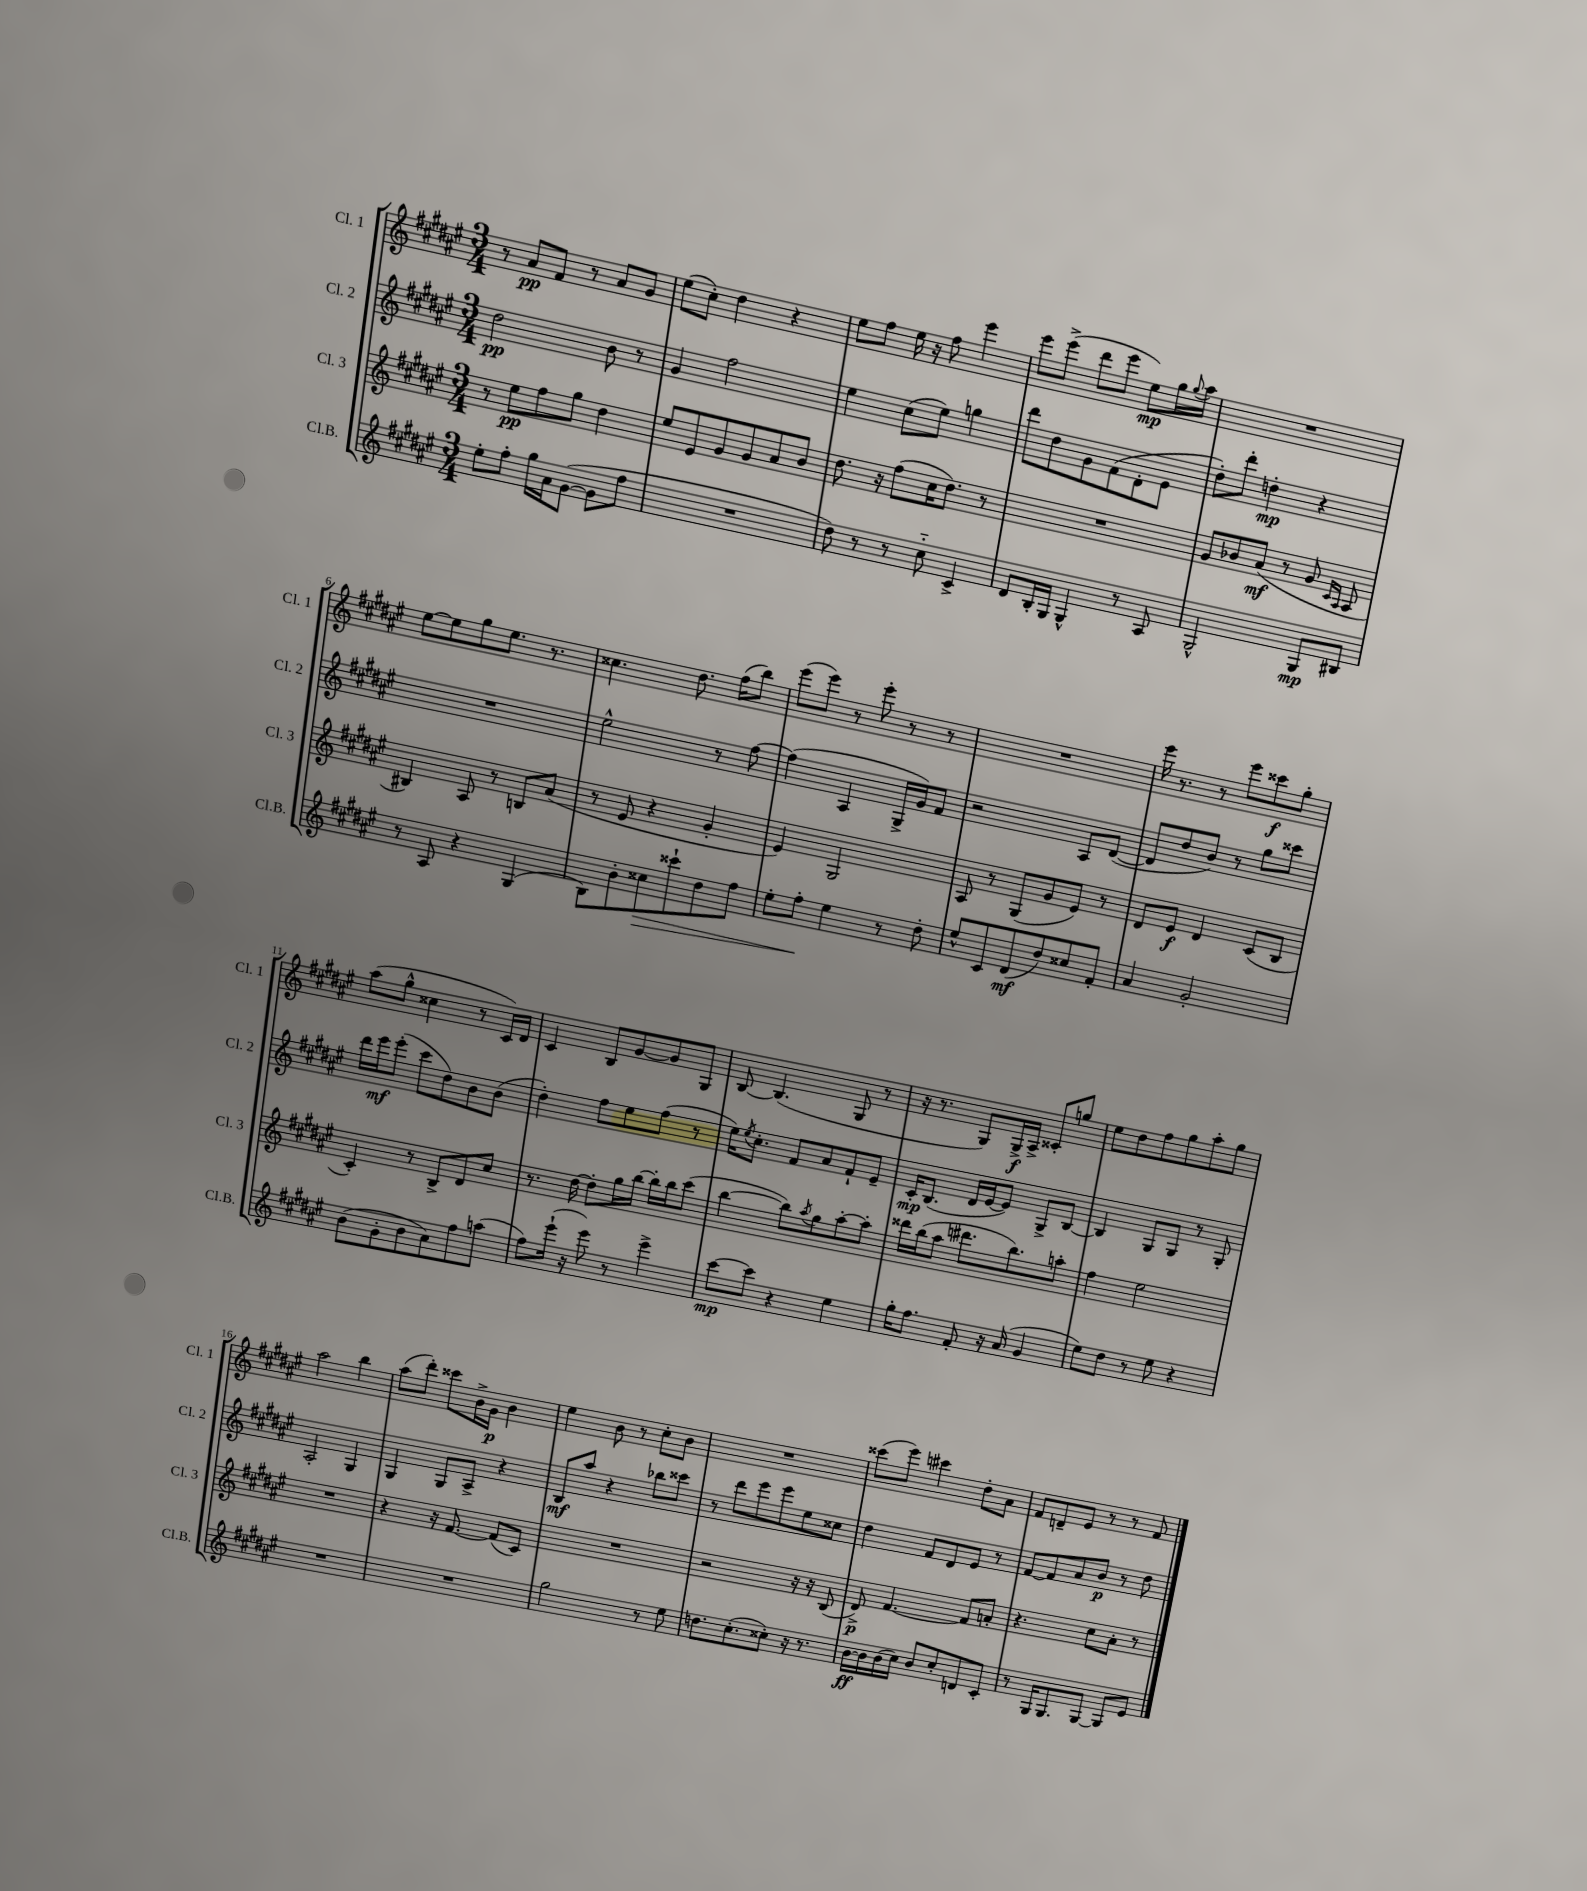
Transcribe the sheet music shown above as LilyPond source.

<<
\new StaffGroup <<
\new Staff = "s0" \with { instrumentName = "Cl. 1" shortInstrumentName = "Cl. 1" } {
    \clef treble \key fis \major \numericTimeSignature \time 3/4
    r8 ais'8\pp fis'8 r8 ais'8 gis'8 |
    eis''8( cis''8-.) dis''4 r4 |
    eis''8 fis''8 eis''16 r16 fis''8 eis'''4 |
    eis'''8 eis'''8->( dis'''8 eis'''8 eis''8\mp) gis''16 \appoggiatura { gis''8 } ais''16 |
    R2. |
    eis''8~ eis''8 gis''8 eis''8. r8. |
    cisis''4. dis''8. fis''16( b''8) |
    eis'''8( eis'''8) r8 eis'''8-. r8 r8 |
    R2. |
    eis'''16 r8. r8 eis'''8 cisis'''8\f gis''8-. |
    ais''8( gis''8-^ cisis''4 r8 cis'16) dis'16 |
    cis'4 b8 gis'8~ gis'8 gis8 |
    b8~ b4.( gis8 r8 |
    r16 r8. gis8) gis16->\f ais16-> cisis'8-. g''8 |
    eis''8 dis''8 fis''8 gis''8 ais''8-. gis''8 |
    ais''2 b''4 |
    ais''8( dis'''8-.) cisis'''8 b'16-> gis'16\p b'4 |
    eis''4 b'8 r8 cis''8-. b'8 |
    R2. |
    cisis'''8( eis'''8) cis'''4 dis''8-. ais'8 |
    fis'8 d'8-- eis'8 r8 r8 fis'8 \bar "|." |
}
\new Staff = "s1" \with { instrumentName = "Cl. 2" shortInstrumentName = "Cl. 2" } {
    \clef treble \key fis \major \numericTimeSignature \time 3/4
    dis''2\pp b'8 r8 |
    gis'4 fis''2 |
    eis''4 cis''8( eis''8) g''4 |
    dis'''8 dis''8 gis'8 fis'8( dis'8-. eis'8 |
    dis''8-.) dis'''8-. d''4-.\mp r4 |
    R2. |
    eis''2-^ r8 fis''8~ |
    fis''4( ais4 gis16-> gis'16) fis'8 |
    r2 ais8 dis'8~( |
    dis'8 dis''8 b'8) r8 gis''8 cisis'''8 |
    dis'''16 eis'''16\mf eis'''8-.( cis'''8 dis''8) b'8 b'8( |
    dis''4-.) fis''8 eis''8 fis''8( r8 |
    eis''16) \acciaccatura { eis''8 } cis''8.-. fis'8 ais'8 fis'8-! eis'8-- |
    cis'16-.\mp b8.( dis'16 eis'16~ eis'8) gis8-> b8~ |
    b4 gis8 gis8 r8 gis8-. |
    ais2-. gis4 |
    gis4 gis8 ais8-> r4 |
    b8\mf ais''8 r4 bes''8 cisis'''8 |
    r8 dis'''8 eis'''8 eis'''8 eis''8 cisis''8 |
    dis''4 fis'8 dis'8 eis'8 r8 |
    fis'8~ fis'8 ais'8 b'8\p r8 dis''8 \bar "|." |
}
\new Staff = "s2" \with { instrumentName = "Cl. 3" shortInstrumentName = "Cl. 3" } {
    \clef treble \key fis \major \numericTimeSignature \time 3/4
    r8 eis''8\pp fis''8 gis''8 dis''4 |
    eis''8 eis'8 gis'8 gis'8 ais'8 b'8 |
    dis''8. r16 fis''8( cis''16 dis''8.) r8 |
    R2. |
    gis'8 bes'8 ais'8\mf( r8 gis'8 \grace { cis'16 ais16 } ais8 |
    bis4) ais8 r8 b8 ais'8( |
    r8 eis'8 r4 gis'4-. |
    eis'4) gis2 |
    ais8 r8 gis8( gis'8 eis'8) r8 |
    dis'8 eis'8\f dis'4 cis'8( b8 |
    cis'4-.) r8 b8-> dis'8 cis''8 |
    r8. dis''16~ dis''8-. gis''16 b''16~ b''16-. b''16 cis'''8( |
    b''4~ b''8) \acciaccatura { ais''8 } gis''8 ais''8~-. ais''8-. |
    disis'''16 b''16( ais''8 dis'''8. b''8.) a''8-. |
    fis''4 eis''2 |
    R2. |
    r4 r16 fis'8.~ fis'8( cis'8) |
    R2. |
    r2 r16 r16 b8( |
    dis'8->\p) fis'4.~ fis'8 a'8-. |
    r4. cis''8 ais'8-. r8 \bar "|." |
}
\new Staff = "s3" \with { instrumentName = "Cl.B." shortInstrumentName = "Cl.B." } {
    \clef treble \key fis \major \numericTimeSignature \time 3/4
    eis''8-. fis''8-. gis''16 ais'16 gis'8~( gis'8 fis''8 |
    R2. |
    dis''8) r8 r8 cis''8-_ cis'4-> |
    dis'8 b16-. gis16 gis4-^ r8 ais8 |
    gis2-^ gis8\mp bis8 |
    r8 ais8 r4 gis4( |
    b8) b'8-. cisis''8\> cisis'''8-! dis''8 fis''8 |
    eis''8-. fis''8-.\! eis''4 r8 dis''8-. |
    eis''8-^ cis'8 dis'8\mf( dis''8) cisis''8 fis'8-. |
    ais'4 gis'2-. |
    b'8( gis'8-. b'8 ais'8) fis''8 a''8( |
    fis''8) eis'''16-!( r16 eis'''8) r8 eis'''4-> |
    cis'''8~\mp cis'''8 r4 eis''4 |
    gis''16-. fis''8. fis'8-. r16 ais'16( gis'4 |
    eis''8) dis''8 r8 eis''8 r4 |
    R2. |
    R2. |
    gis''2 r8 eis''8 |
    d''8. cis''8.-.( cisis''8-.) r16 r8. |
    b'16~\ff b'16 b'16( cis''16) b'8 cis''8-. d'8 cis'8-. |
    r8 gis16 gis8. gis8~ gis8 eis'8 \bar "|." |
}
>>
>>
